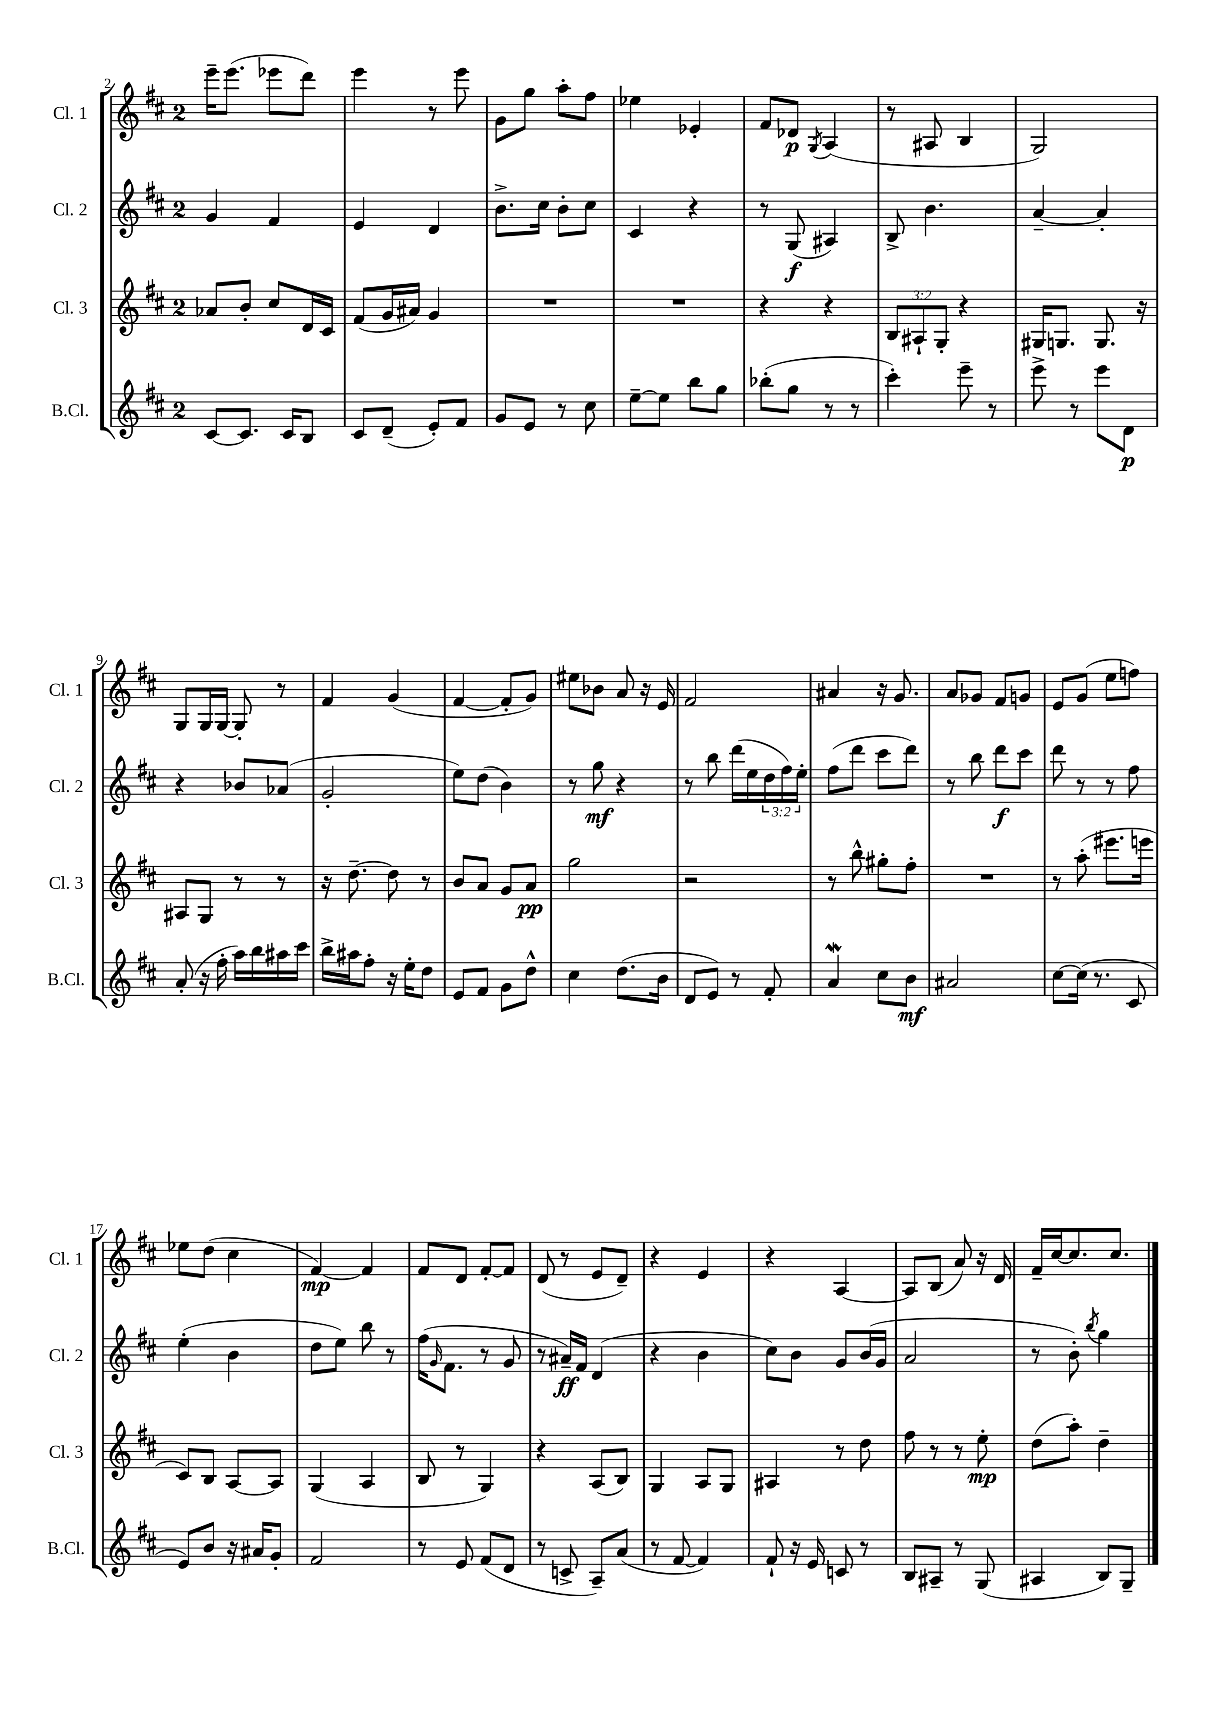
<<
\new StaffGroup <<
\new Staff = "s0" \with { instrumentName = "Cl. 1" shortInstrumentName = "Cl. 1" } {
    \clef treble \key d \major \once \override Staff.TimeSignature.style = #'single-digit \time 2/4
    e'''16-- e'''8.( ees'''8 d'''8) |
    e'''4 r8 e'''8 |
    g'8 g''8 a''8-. fis''8 |
    ees''4 ees'4-. |
    fis'8 des'8\p \acciaccatura { g8 } a4( |
    r8 ais8 b4 |
    g2) |
    g8 g16 g16~ g8-. r8 |
    fis'4 g'4( |
    fis'4~ fis'8-. g'8) |
    eis''8 bes'8 a'8 r16 e'16 |
    fis'2 |
    ais'4 r16 g'8. |
    a'8 ges'8 fis'8 g'8 |
    e'8 g'8( e''8 f''8) |
    ees''8 d''8( cis''4 |
    fis'4~\mp) fis'4 |
    fis'8 d'8 fis'8~-. fis'8 |
    d'8( r8 e'8 d'8--) |
    r4 e'4 |
    r4 a4~ |
    a8 b8( a'8) r16 d'16 |
    fis'16-- cis''16~ cis''8. cis''8. \bar "|." |
}
\new Staff = "s1" \with { instrumentName = "Cl. 2" shortInstrumentName = "Cl. 2" } {
    \clef treble \key d \major \once \override Staff.TimeSignature.style = #'single-digit \time 2/4 \override Staff.TupletNumber.text = #tuplet-number::calc-fraction-text
    g'4 fis'4 |
    e'4 d'4 |
    b'8.-> cis''16 b'8-. cis''8 |
    cis'4 r4 |
    r8 g8\f( ais4) |
    b8-> b'4. |
    a'4~-- a'4-. |
    r4 bes'8 aes'8( |
    g'2-. |
    e''8) d''8( b'4) |
    r8 g''8\mf r4 |
    r8 b''8 d'''16( e''16 \tuplet 3/2 { d''16 fis''16) e''16-. } |
    fis''8( d'''8 cis'''8 d'''8) |
    r8 b''8 d'''8\f cis'''8 |
    d'''8 r8 r8 fis''8 |
    e''4-.( b'4 |
    d''8 e''8) b''8 r8 |
    fis''16( \grace { g'16 } fis'8. r8 g'8 |
    r8 ais'16--\ff) fis'16 d'4( |
    r4 b'4 |
    cis''8) b'8 g'8 b'16( g'16 |
    a'2 |
    r8 b'8-.) \acciaccatura { b''8 } g''4 \bar "|." |
}
\new Staff = "s2" \with { instrumentName = "Cl. 3" shortInstrumentName = "Cl. 3" } {
    \clef treble \key d \major \once \override Staff.TimeSignature.style = #'single-digit \time 2/4 \override Staff.TupletNumber.text = #tuplet-number::calc-fraction-text
    aes'8 b'8-. cis''8 d'16 cis'16 |
    fis'8( g'16 ais'16) g'4 |
    R2 |
    R2 |
    r4 r4 |
    \tuplet 3/2 { b8 ais8-! g8-. } r4 |
    gis16 g8. g8. r16 |
    ais8 g8 r8 r8 |
    r16 d''8.~-- d''8 r8 |
    b'8 a'8 g'8 a'8\pp |
    g''2 |
    r2 |
    r8 b''8-^ gis''8-. fis''8-. |
    R2 |
    r8 a''8-.( eis'''8. e'''16 |
    cis'8) b8 a8~ a8 |
    g4( a4 |
    b8 r8 g4) |
    r4 a8( b8) |
    g4 a8 g8 |
    ais4 r8 d''8 |
    fis''8 r8 r8 e''8-.\mp |
    d''8( a''8-.) d''4-- \bar "|." |
}
\new Staff = "s3" \with { instrumentName = "B.Cl." shortInstrumentName = "B.Cl." } {
    \clef treble \key d \major \once \override Staff.TimeSignature.style = #'single-digit \time 2/4
    cis'8~ cis'8. cis'16 b8 |
    cis'8 d'8--( e'8-.) fis'8 |
    g'8 e'8 r8 cis''8 |
    e''8~-- e''8 b''8 g''8 |
    bes''8-.( g''8 r8 r8 |
    cis'''4-.) e'''8-- r8 |
    e'''8-> r8 e'''8 d'8\p |
    a'8-.( r16 fis''16-. a''16) b''16 ais''16 cis'''16 |
    b''16-> ais''16 fis''8-. r16 e''16-. d''8 |
    e'8 fis'8 g'8 d''8-^ |
    cis''4 d''8.( b'16 |
    d'8 e'8) r8 fis'8-. |
    a'4\mordent cis''8 b'8\mf |
    ais'2 |
    cis''8~ cis''16( r8. cis'8 |
    e'8) b'8 r16 ais'16 g'8-. |
    fis'2 |
    r8 e'8 fis'8( d'8 |
    r8 c'8-> a8--) a'8( |
    r8 fis'8~ fis'4) |
    fis'8-! r16 e'16 c'8 r8 |
    b8 ais8-- r8 g8( |
    ais4 b8) g8-- \bar "|." |
}
>>
>>
\layout { \context { \Score currentBarNumber = #2 } }
